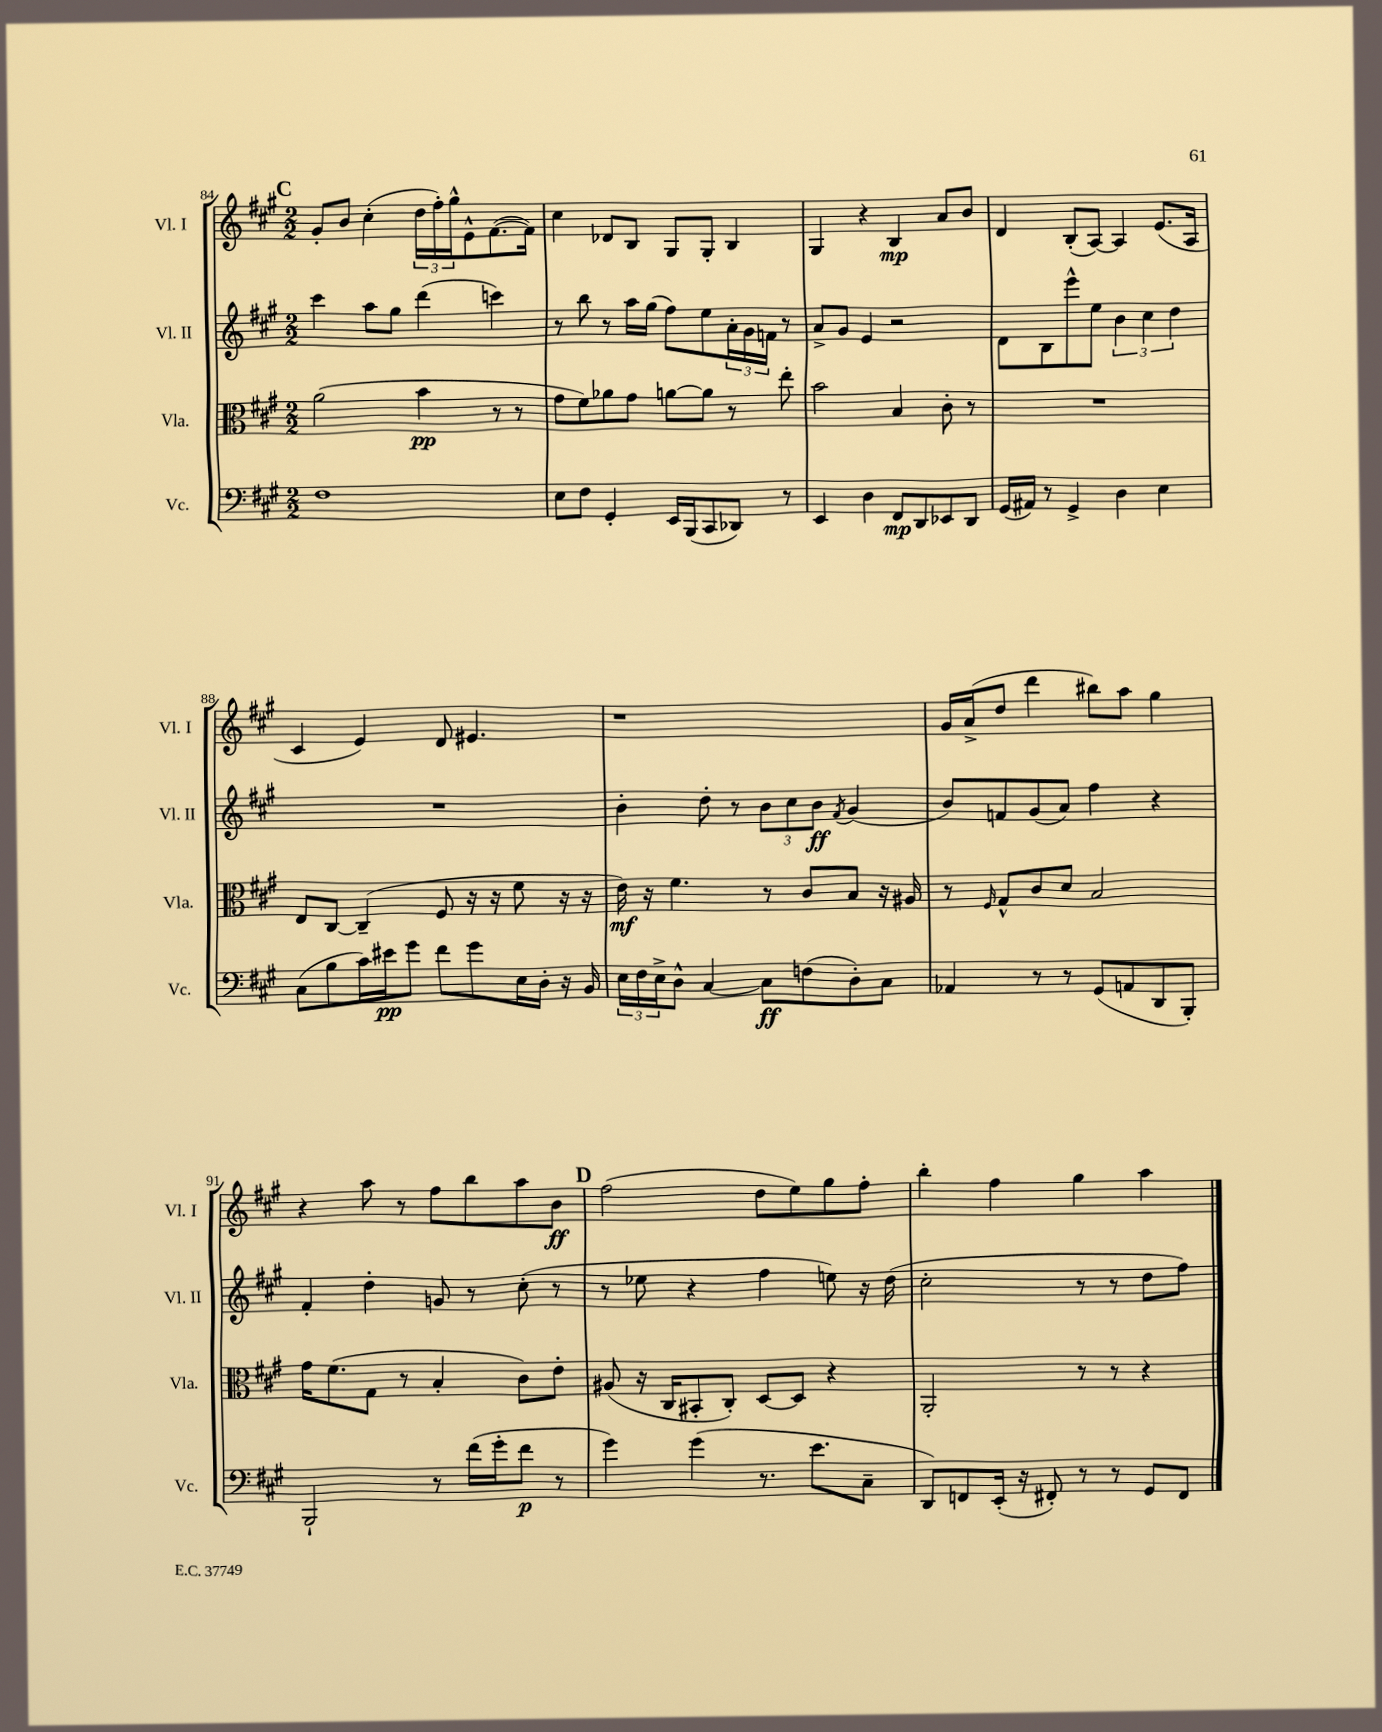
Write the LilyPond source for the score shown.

<<
\new StaffGroup <<
\new Staff = "s0" \with { instrumentName = "Vl. I" shortInstrumentName = "Vl. I" } {
    \clef treble \key a \major \numericTimeSignature \time 2/2
    \mark \markup { \bold "C" } gis'8-. b'8 cis''4-.( \tuplet 3/2 { d''16 fis''16-.) gis''16-^ } e'8-^ fis'8.~( fis'16) |
    cis''4 des'8 b8 gis8 gis8-. b4 |
    gis4 r4 b4\mp a'8 b'8 |
    d'4 b8-.( a8~) a4 e'8.( a16 |
    cis'4 e'4) d'8 eis'4. |
    r1 |
    gis'16 a'16->( d''8 d'''4 bis''8) a''8 gis''4 |
    r4 a''8 r8 fis''8 b''8 a''8 b'8\ff |
    \mark \markup { \bold "D" } fis''2( d''8 e''8) gis''8 fis''8-. |
    b''4-. fis''4 gis''4 a''4 \bar "|." |
}
\new Staff = "s1" \with { instrumentName = "Vl. II" shortInstrumentName = "Vl. II" } {
    \clef treble \key a \major \numericTimeSignature \time 2/2
    \mark \markup { \bold "C" } cis'''4 a''8 gis''8 d'''4( c'''4) |
    r8 b''8 r8 a''16 gis''16( fis''8) e''8 \tuplet 3/2 { a'16-. gis'16 f'16 } r8 |
    a'8-> gis'8 e'4 r2 |
    d'8 b8 e'''8-^ e''8 \tuplet 3/2 { b'4 cis''4 d''4 } |
    R1 |
    b'4-. d''8-. r8 \tuplet 3/2 { b'8 cis''8 b'8\ff } \acciaccatura { fis'8 } gis'4( |
    b'8) f'8 gis'8( a'8) fis''4 r4 |
    fis'4-. d''4-. g'8 r8 cis''8-.( r8 |
    \mark \markup { \bold "D" } r8 ees''8 r4 fis''4 e''8) r16 d''16( |
    cis''2-. r8 r8 d''8 fis''8) \bar "|." |
}
\new Staff = "s2" \with { instrumentName = "Vla." shortInstrumentName = "Vla." } {
    \clef alto \key a \major \numericTimeSignature \time 2/2
    \mark \markup { \bold "C" } a'2( b'4\pp r8 r8 |
    gis'8 fis'8) aes'8 gis'8 a'8~ a'8 r8 e''8-. |
    b'2 b4 cis'8-. r8 |
    R1 |
    e8 cis8~ cis4--( fis8 r16 r16 fis'8 r16 r16 |
    e'16\mf) r16 fis'4. r8 cis'8 b8 r16 ais16 |
    r8 \grace { fis16 } gis8-^ cis'8 d'8 b2 |
    gis'16 fis'8.( gis8 r8 b4-. cis'8) e'8-. |
    \mark \markup { \bold "D" } ais8( r16 cis16 bis,8-. cis8-.) d8~ d8 r4 |
    a,2-. r8 r8 r4 \bar "|." |
}
\new Staff = "s3" \with { instrumentName = "Vc." shortInstrumentName = "Vc." } {
    \clef bass \key a \major \numericTimeSignature \time 2/2
    \mark \markup { \bold "C" } fis1 |
    e8 fis8 gis,4-. e,16 b,,16( cis,8 des,8) r8 |
    e,4 d4 fis,8\mp d,8 ees,8 d,8 |
    gis,16( ais,16) r8 gis,4-> d4 e4 |
    cis8( b8 cis'16) eis'16\pp gis'8 fis'8 gis'8 e16 d16-. r16 b,16 |
    \tuplet 3/2 { e16 fis16 e16-> } d8-^ cis4~ cis8\ff f8( d8-.) cis8 |
    aes,4 r8 r8 gis,8( a,8 d,8 b,,8-.) |
    b,,2-! r8 fis'16( gis'16-. fis'8\p r8 |
    \mark \markup { \bold "D" } gis'4) gis'4( r8. e'8. cis8-- |
    d,8) f,8 e,16-.( r16 fis,8-.) r8 r8 gis,8 fis,8 \bar "|." |
}
>>
>>
\layout { \context { \Score currentBarNumber = #84 } }
